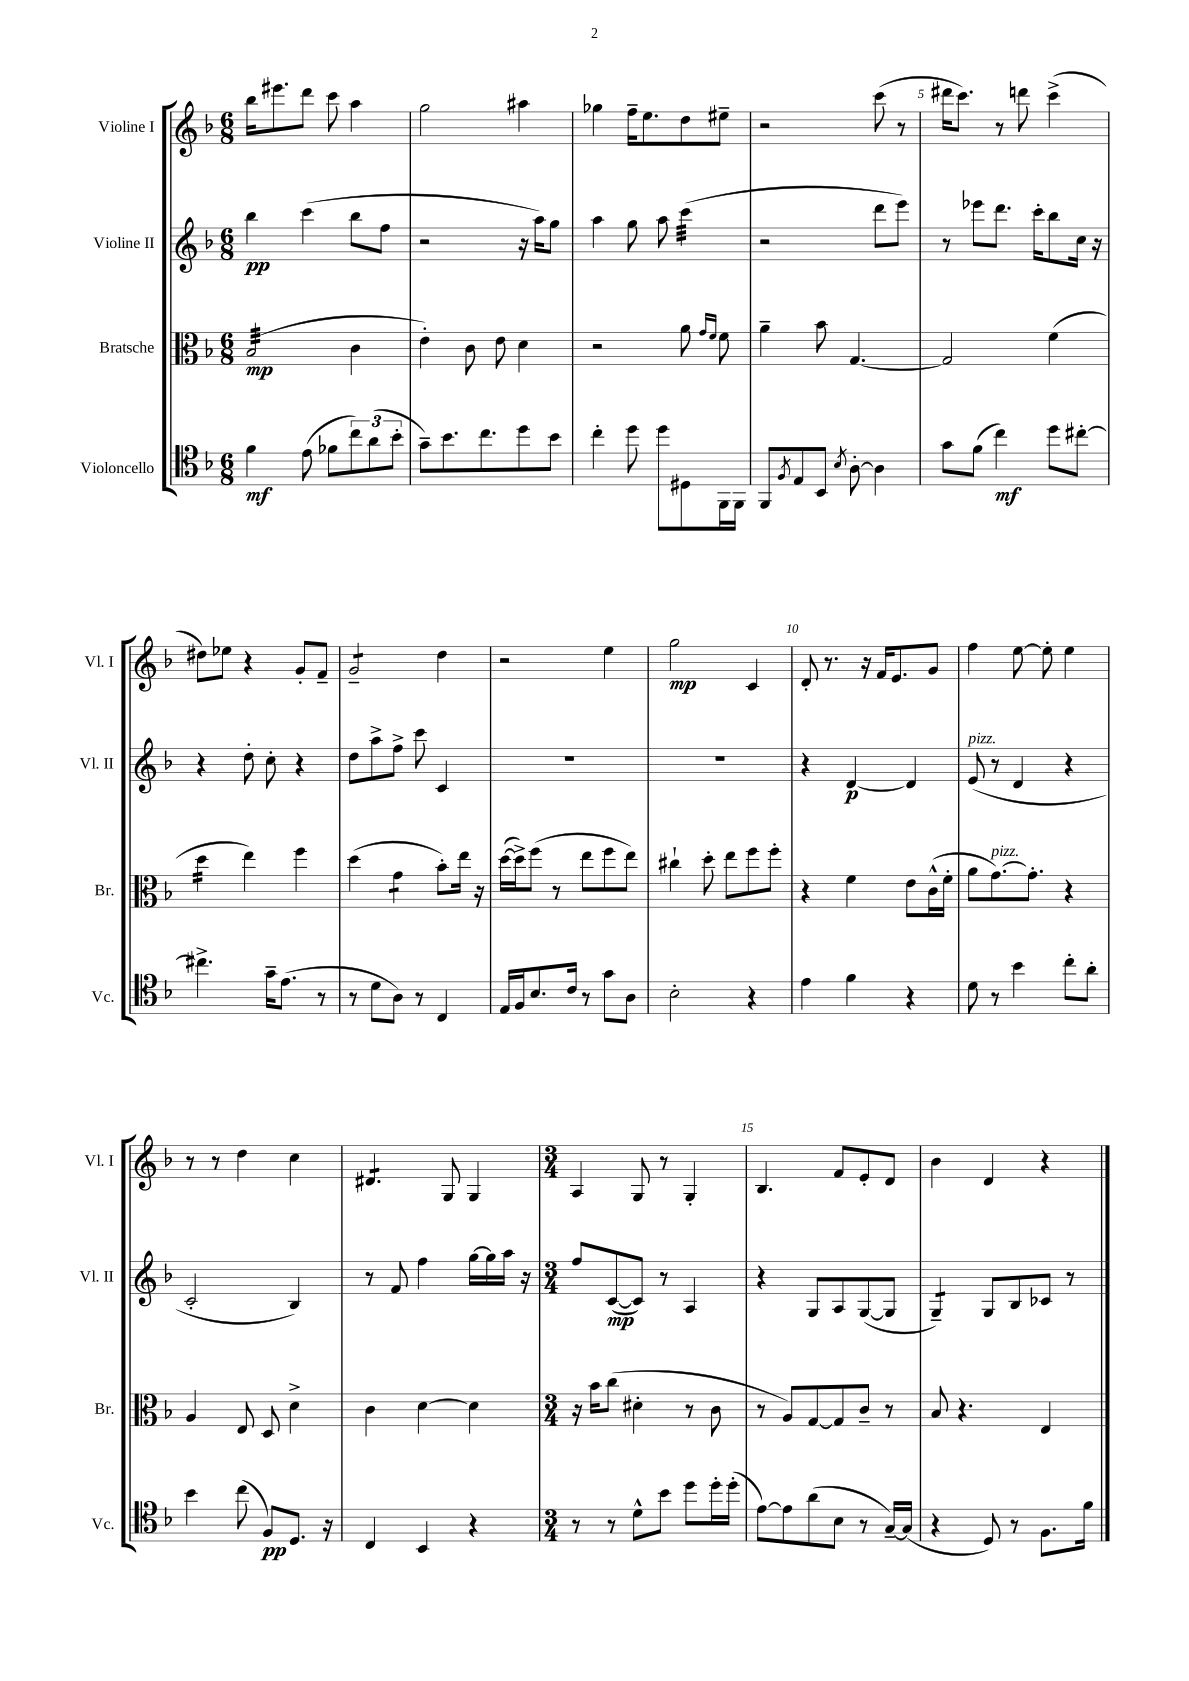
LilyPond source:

<<
\new StaffGroup <<
\new Staff = "s0" \with { instrumentName = "Violine I" shortInstrumentName = "Vl. I" } {
    \clef treble \key f \major \numericTimeSignature \time 6/8
    bes''16 eis'''8. d'''8 c'''8 a''4 |
    g''2 ais''4 |
    ges''4 f''16-- e''8. d''8 eis''8-- |
    r2 c'''8( r8 |
    dis'''16 c'''8.) r8 d'''8 c'''4->( |
    dis''8) ees''8 r4 g'8-. f'8-- |
    g'2:8-- d''4 |
    r2 e''4 |
    g''2\mp c'4 |
    d'8-. r8. r16 f'16 e'8. g'8 |
    f''4 e''8~ e''8-. e''4 |
    r8 r8 d''4 c''4 |
    dis'4.:8 g8 g4 |
    \numericTimeSignature \time 3/4 a4 g8 r8 g4-. |
    bes4. f'8 e'8-. d'8 |
    bes'4 d'4 r4 \bar "|." |
}
\new Staff = "s1" \with { instrumentName = "Violine II" shortInstrumentName = "Vl. II" } {
    \clef treble \key f \major \numericTimeSignature \time 6/8
    bes''4\pp c'''4( bes''8 f''8 |
    r2 r16 a''16) g''8 |
    a''4 g''8 a''8 c'''4:32( |
    r2 d'''8 e'''8) |
    r8 ees'''8 d'''8. c'''16-. bes''8 c''16 r16 |
    r4 d''8-. c''8-. r4 |
    d''8 a''8-> f''8-> c'''8 c'4 |
    R2. |
    R2. |
    r4 d'4~\p d'4 |
    e'8^\markup { \italic "pizz." }( r8 d'4 r4 |
    c'2-. bes4) |
    r8 f'8 f''4 g''16~ g''16 a''16 r16 |
    \numericTimeSignature \time 3/4 f''8 c'8~\mp( c'8) r8 a4 |
    r4 g8 a8 g8~( g8 |
    g4:8--) g8 bes8 ces'8 r8 \bar "|." |
}
\new Staff = "s2" \with { instrumentName = "Bratsche" shortInstrumentName = "Br." } {
    \clef alto \key f \major \numericTimeSignature \time 6/8
    bes2:32\mp( c'4 |
    e'4-.) c'8 e'8 d'4 |
    r2 a'8 \grace { g'16 f'16 } f'8 |
    a'4-- bes'8 g4.~ |
    g2 f'4( |
    d''4:16 e''4) f''4 |
    d''4( g'4:8 bes'8-.) e''16 r16 |
    d''16~( d''16->) f''8( r8 e''8 f''8 e''8) |
    cis''4-! d''8-. e''8 f''8 f''8-. |
    r4 f'4 e'8 c'16-^( f'16-. |
    a'8 g'8.~^\markup { \italic "pizz." }) g'8.-. r4 |
    a4 e8 d8 d'4-> |
    c'4 d'4~ d'4 |
    \numericTimeSignature \time 3/4 r16 bes'16 c''8( dis'4-. r8 c'8 |
    r8 a8) g8~ g8 c'8-- r8 |
    bes8 r4. e4 \bar "|." |
}
\new Staff = "s3" \with { instrumentName = "Violoncello" shortInstrumentName = "Vc." } {
    \clef tenor \key f \major \numericTimeSignature \time 6/8
    f'4\mf e'8( fes'8 \tuplet 3/2 { c''8) a'8( bes'8-. } |
    g'8--) bes'8. c''8. d''8 bes'8 |
    c''4-. d''8 d''8 dis8 f,16 f,16 |
    f,8 \acciaccatura { f8 } e8 bes,8 \acciaccatura { bes8 } a8~-. a4 |
    g'8 f'8( c''4\mf) d''8 cis''8~-. |
    cis''4.-> g'16-- e'8.( r8 |
    r8 d'8 a8) r8 c4 |
    e16 f16 bes8. c'16 r8 g'8 a8 |
    bes2-. r4 |
    e'4 f'4 r4 |
    d'8 r8 bes'4 c''8-. a'8-. |
    bes'4 c''8( f8\pp) d8. r16 |
    c4 bes,4 r4 |
    \numericTimeSignature \time 3/4 r8 r8 d'8-^ bes'8 d''8 d''16-. d''16-.( |
    e'8~) e'8 a'8( bes8 r8 g16~--) g16( |
    r4 d8) r8 f8. f'16 \bar "|." |
}
>>
>>
\layout { \context { \Score \override BarNumber.break-visibility = ##(#f #t #t) barNumberVisibility = #(every-nth-bar-number-visible 5) } }
